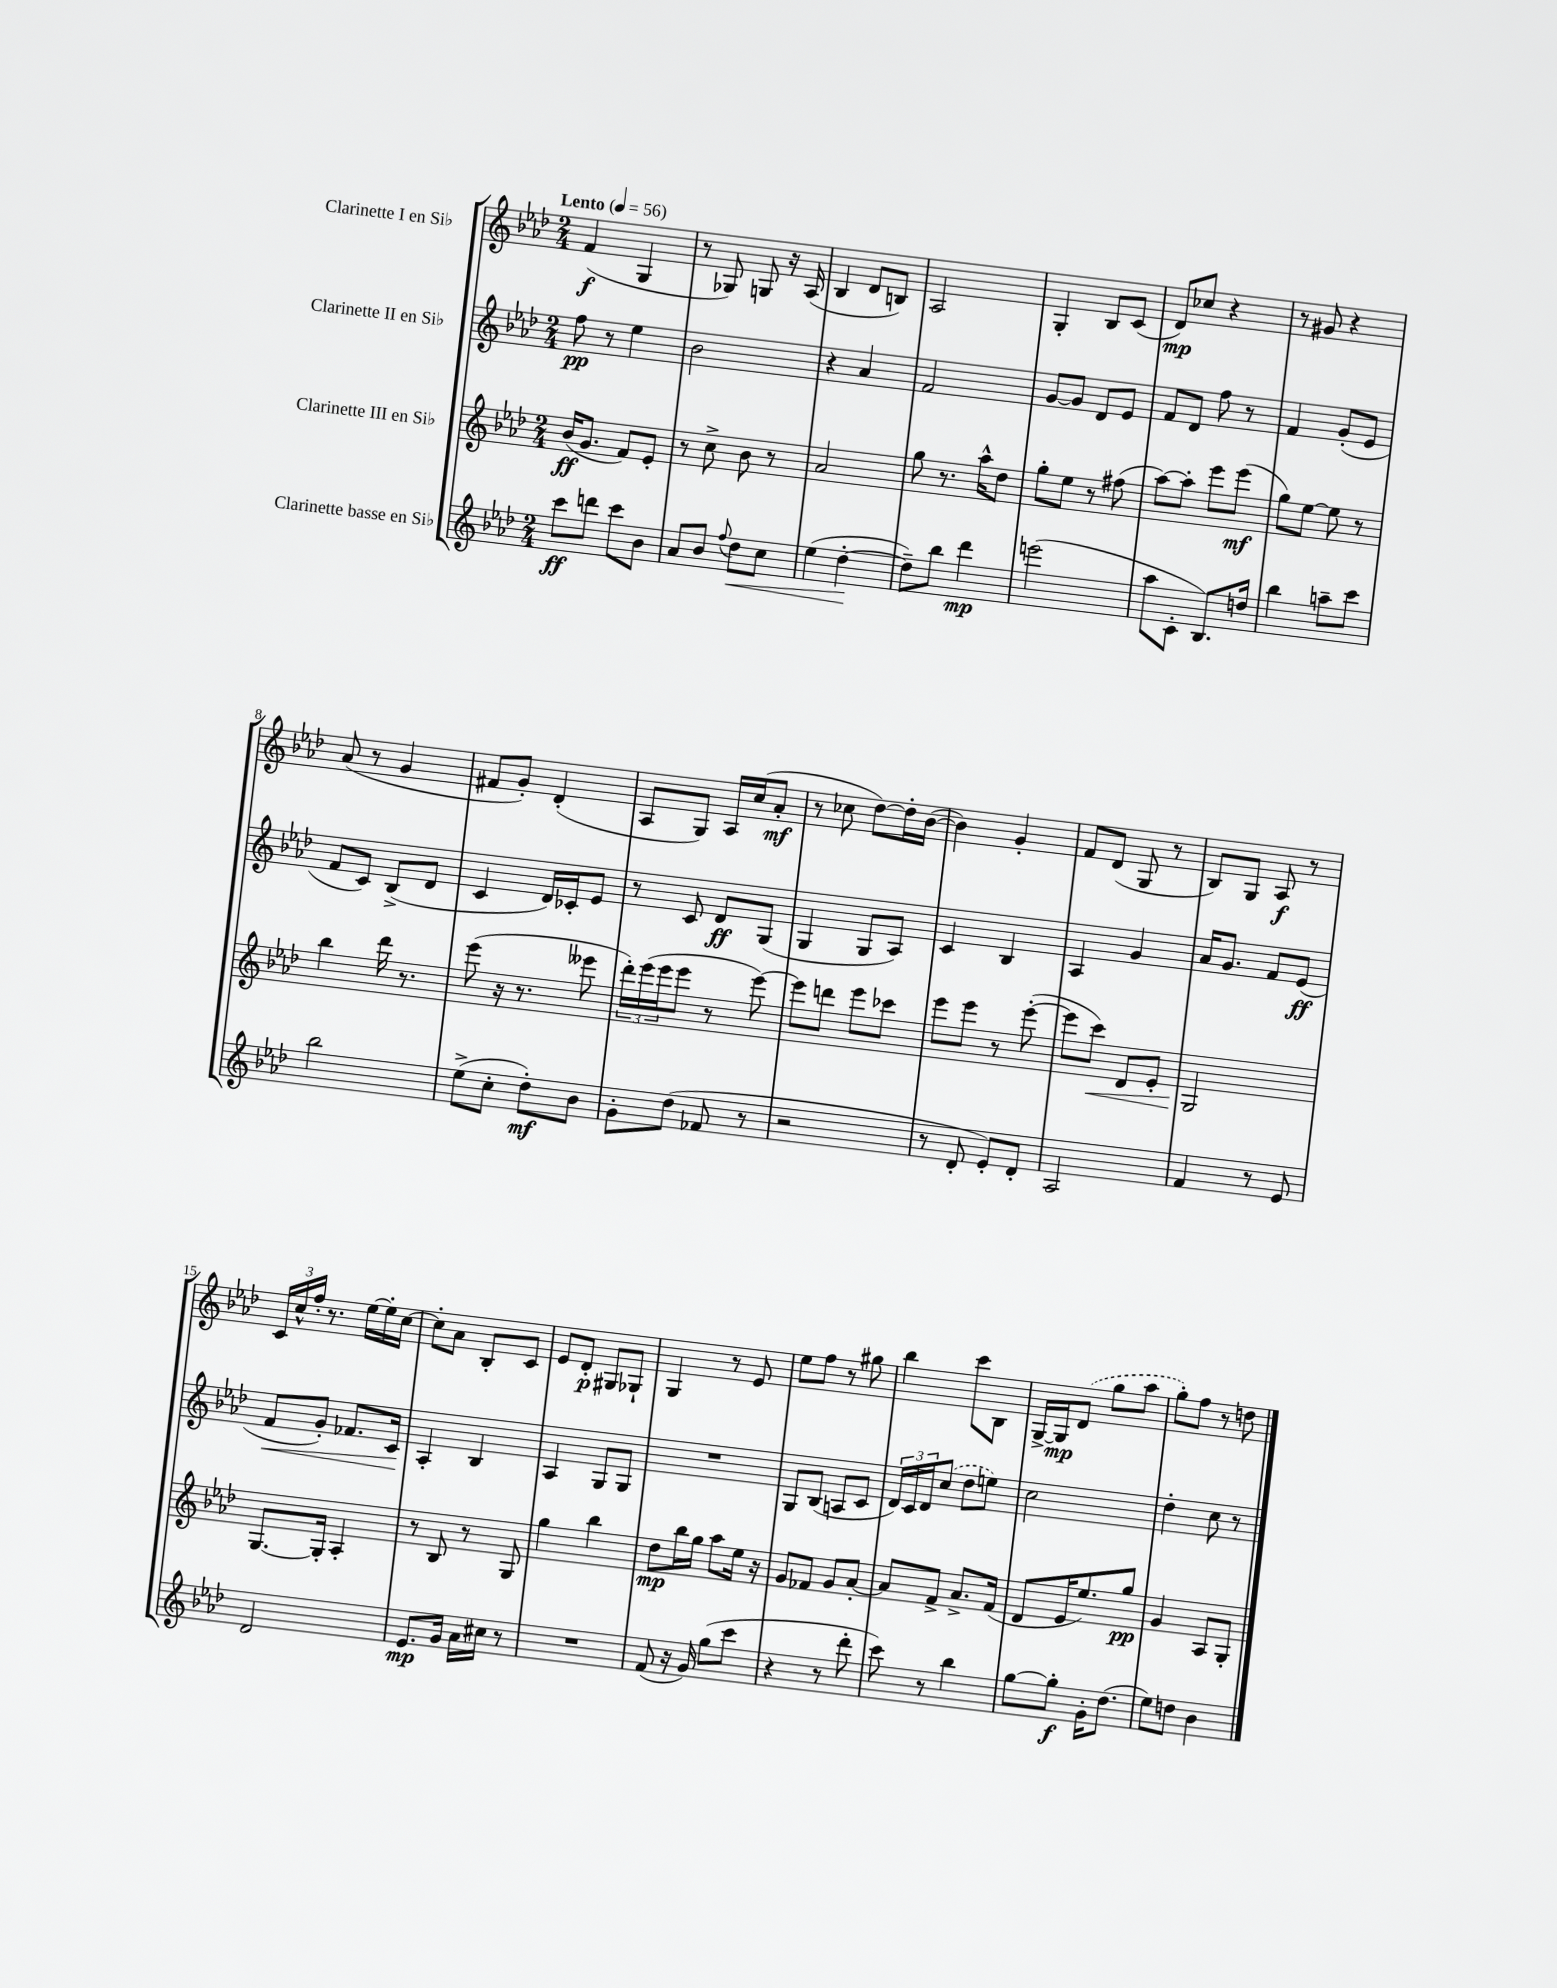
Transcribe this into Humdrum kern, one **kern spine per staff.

**kern	**kern	**kern	**kern
*staff4	*staff3	*staff2	*staff1
*clefG2	*clefG2	*clefG2	*clefG2
*k[b-e-a-d-]	*k[b-e-a-d-]	*k[b-e-a-d-]	*k[b-e-a-d-]
*M2/4	*M2/4	*M2/4	*M2/4
*MM56	*MM56	*MM56	*MM56
8ccc	(16b-	8ff	(4f
.	8.g	.	.
8ddd	.	8r	.
8ccc	8f)	4ee-	4G
8b-	8e-'	.	.
=	=	=	=
8a-	8r	2b-	8r
8b-	8cc^	.	8G-)
8qqff	.	.	.
8dd-	8b-	.	8G
8cc	8r	.	16r
.	.	.	(16A-
=	=	=	=
(4ee-	2a-	4r	4B-
[4dd-'	.	4a-	8d-
.	.	.	8B)
=	=	=	=
8dd-~])	8gg	2f	2A-
8bb-	8.r	.	.
4ddd-	.	.	.
.	16aa-^^	.	.
.	8dd-	.	.
=	=	=	=
(2eee	8gg'	[8g	4G'
.	8ee-	8g]	.
.	8r	8d-	8B-
.	(8ff#	8e-	(8c
=	=	=	=
8aa-	[8aa-)	8f	8d-)
8c'	8aa-']	8d-	8cc-
8.B-)	8eee-	8ff	4r
.	(8eee-	8r	.
16dd	.	.	.
=	=	=	=
4bb-	8gg)	4f	8r
.	[8ee-	.	8g#
8aa~	8ee-]	(8g'	4r
8ccc	8r	8e-	.
=	=	=	=
2bb-	4bb-	8f	(8a-
.	.	8c)	8r
.	16ddd-	(8B-^	4g
.	8.r	.	.
.	.	8d-	.
=	=	=	=
(8ee-^	(8eee-	4c	8f#
8cc'	16r	.	8g')
.	8.r	.	.
8dd-')	.	16d-)	(4d-'
.	.	16c-'	.
8b-	8eee--	8e-	.
=	=	=	=
8g'	24ddd-')	8r	8A-
.	(24eee-	.	.
.	24eee-	.	.
(8dd-	8eee-	8c	8G)
8f-	8r	8d-	16A-
.	.	.	(16cc
8r	[8eee-)	(8G	8a-'
=	=	=	=
2r	8eee-]	4G	8r
.	8ddd	.	8cc-
.	8eee-	8G	[8dd-)
.	8ccc-	8A-)	16dd-']
.	.	.	([16b-
=	=	=	=
8r	8eee-	4c	4b-])
8d-'	8eee-	.	.
8e-')	8r	4B-	4g'
8d-'	([8eee-'	.	.
=	=	=	=
2A-	8eee-]	4A-	8f
.	8ccc)	.	(8d-
.	8d-	4g	8G
.	8e-'	.	8r
=	=	=	=
4f	2G	16a-	8B-)
.	.	8.g	.
.	.	.	8G
8r	.	8f	8A-
8e-	.	(8e-	8r
=	=	=	=
2d-	[8.G	8f	24c
.	.	.	24cc^^
.	.	.	24ff'
.	.	8g')	8.r
.	16G']	.	.
.	4A-'	8.f-	.
.	.	.	[16ee-
.	.	.	16ee-']
.	.	16c	[16cc
=	=	=	=
8.e-	8r	4A-'	8cc']
.	8B-	.	8a-
16g	.	.	.
16a-	8r	4B-	8B-'
16cc#	.	.	.
8r	8G	.	8c
=	=	=	=
2r	4gg	4A-	8e-
.	.	.	8d-'
.	4bb-	8G	8G#
.	.	8G	8G-`
=	=	=	=
(8f	8dd-	2r	4G
16r	16bb-	.	.
16g)	16gg	.	.
(8gg	8aa-	.	8r
8ccc	16ee-	.	8e-
.	16r	.	.
=	=	=	=
4r	8g	8G	8ee-
.	8f-	(8B-	8ff
8r	8g	8A	8r
8ddd-'	[8a-'	8c	8gg#
=	=	=	=
8ccc)	8a-]	24d-)	4bb-
.	.	24c	.
.	.	24d-	.
8r	8f^	(8cc	.
4bb-	8.a-^	8dd-	8ccc
.	.	8ee)	8B-
.	(16f	.	.
=	=	=	=
[8gg	8d-	2cc	[16G^
.	.	.	16G]
8gg']	16e-	.	(8d-
.	8.ee-)	.	.
16g'	.	.	8gg
(8.dd-	.	.	.
.	8gg	.	8aa-
=	=	=	=
8ee-)	4g	4dd-'	8gg')
8dd	.	.	8ff
4b-	8A-	8cc	8r
.	8G'	8r	8dd
==	==	==	==
*-	*-	*-	*-
